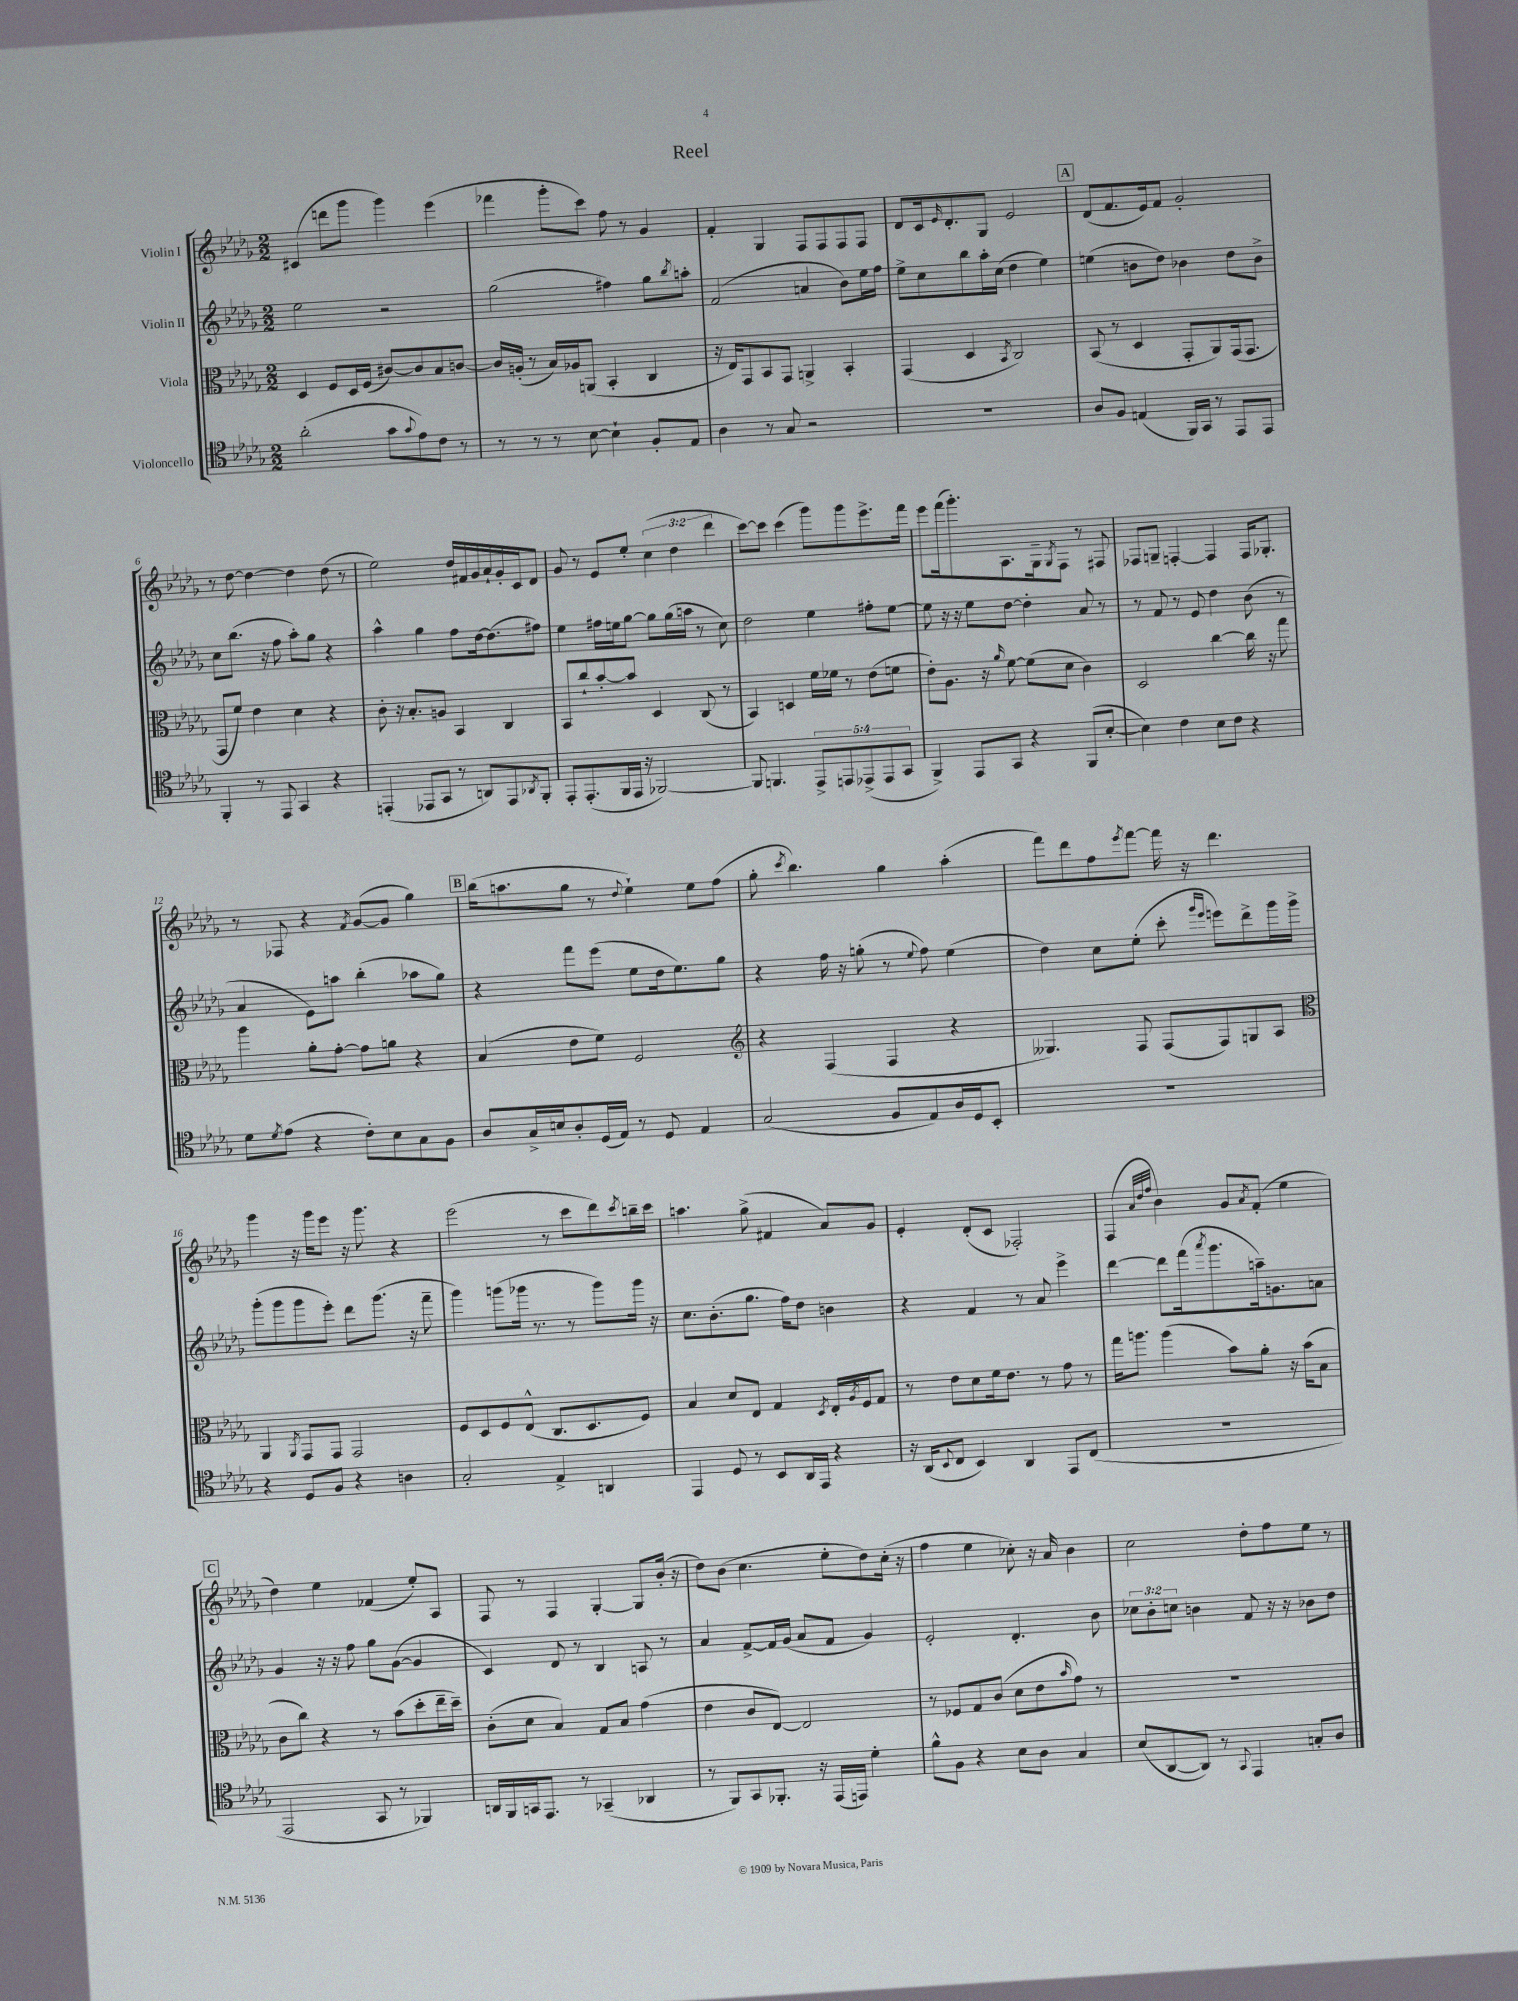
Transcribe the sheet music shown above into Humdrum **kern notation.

**kern	**kern	**kern	**kern
*staff4	*staff3	*staff2	*staff1
*clefC4	*clefC3	*clefG2	*clefG2
*k[b-e-a-d-g-]	*k[b-e-a-d-g-]	*k[b-e-a-d-g-]	*k[b-e-a-d-g-]
*M2/2	*M2/2	*M2/2	*M2/2
(2a-'	4D-	2ee-	(4c#
.	8F	.	8ddd
.	16D-	.	8ggg-
.	(16F	.	.
8g-	[8c#)	2r	4ggg-)
8qqg-	.	.	.
8e-)	8c#]	.	.
8c	8B-	.	(4eee-
8r	[8c	.	.
=	=	=	=
8r	16c]	(2gg-	4fff-
.	(16A'	.	.
8r	8r	.	.
8r	16B-)	.	8ggg-'
.	16A-	.	.
[8B-	(8AA	.	8ccc)
4B-`]	4BB-'	4ff#)	8ff
.	.	.	8r
8F'	4C	8gg-	4g-
.	.	8qbb-	.
8E-	.	8aa'	.
=	=	=	=
4A-	16r	(2f	4f'
.	16E-)	.	.
.	8GG-	.	.
8r	8BB-	.	4G-
8G-	8GG-	.	.
2r	4AA^	4a	8F
.	.	.	8F
.	4BB-'	8b-)	8F
.	.	16ee-	8F
.	.	16ff	.
=	=	=	=
1r	(4GG-	8ee-^	8d-
.	.	8cc	16c
.	.	.	16qqe-
.	.	.	8.d-'
.	4D-	8bb-	.
.	.	16aa-'	8G-
.	.	(16cc	.
.	8qBB-	.	.
.	2C)	4dd-	2e-
.	.	4ee-)	.
=	=	=	=
8A-	(8BB-	(4ee	(8d-
8F	8r	.	8.f
(4E	4D-	8b	.
.	.	.	16e-)
.	.	8dd-)	8f
16FF)	8GG-'	4b-	2g-'
16GG-	.	.	.
8r	8AA-)	.	.
8EE-	(16GG-	8dd-	.
.	8.GG-	.	.
8EE-	.	8b-^	.
=	=	=	=
4FF'	8GG-	8cc	8r
.	8f)	(8.bb-	[8dd-
8r	4e-	.	4dd-_
.	.	16r	.
8EE-	.	8ff	.
4GG-	4d-	8aa-')	4dd-]
.	.	8gg-	.
4r	4r	4r	(8dd-
.	.	.	8r
=	=	=	=
(4EE'	8c'	4aa-^^	2ee-)
.	16r	.	.
.	8.B-'	.	.
8EE-	.	4gg-	.
8GG-	8A	.	.
8r	4BB-	8ff	16dd-
.	.	.	16f#
8AA)	.	[16dd-	16g-
.	.	(8.dd-]	16a-`
8EE-	4C	.	16g-'
.	.	.	16c
8qAA-	.	.	.
8FF'	.	8ff#)	8d-
=	=	=	=
8EE-'	8BB-	4ee-	8g-
(8.EE-'	8cc`	.	8r
.	[8b-'	16ff#	8e-
16FF	.	16ee	.
16EE-	8b-]	[8gg-	8ee-'
16r	.	.	.
[2FF-)	4D-	8gg-]	(6cc
.	.	(16gg-	.
.	.	.	6dd-
.	.	16aa	.
.	(8C	8r	.
.	.	.	6ddd-
.	8r	8cc)	.
=	=	=	=
8FF-]	4BB-)	2dd-	[8ccc)
4.FF	.	.	8ccc]
.	4D	.	(4ccc
10EE-^	16f	4ee-	8ggg-)
.	16f-	.	.
10EE	.	.	.
.	8r	.	8ggg-
(10EE-^	.	.	.
.	(8e-	8ff#'	8.eee-^
10EE-	.	.	.
.	8f	[8ee-	.
10GG-	.	.	.
.	.	.	16fff
=	=	=	=
4FF^)	8e-')	8ee-]	8eee-
.	8.A-	16r	(16fff
.	.	16r	8.ggg-')
8EE-	.	8ee-	.
.	16r	.	.
.	16qqa-	.	.
8GG-	[8f	[8dd-	8.A-
4r	(8f]	4dd-']	.
.	.	.	16G-~
.	.	.	8qG-
.	8d-	.	8F
(8FF	4c)	8a-	8r
[8B-'	.	8r	8F#
=	=	=	=
4B-])	2D-	8r	8F-
.	.	8f	8G~
4c	.	8r	[4F'
.	.	8e-	.
8B-	[4cc	4dd-	4F]
8c	.	.	.
4r	16cc]	(8b-	16F
.	16r	.	8.G-'
.	8gg-	8r	.
=	=	=	=
8d-	4aa-	4a-	8r
8qd-	.	.	.
(8e-	.	.	8F-
4r	8a-'	8e-)	4r
.	[8g-'	8aa	.
.	.	.	8qf
8c')	8g-]	(4bb-'	([8g-
8B-	8a	.	8g-]
8G-	4r	8aa-	4gg-)
8F	.	8gg-)	.
=	=	=	=
8A-	(4B-	4r	(16bb-
.	.	.	8.aa
16G-^	.	.	.
16B	.	.	.
8A-'	8e-	8fff	8gg-
(16D-	8f)	(8eee-	8r
16E-)	.	.	.
.	.	.	8qqdd-
8r	2F	8ee-	4ee-`)
8D-	.	16dd-	.
.	.	8.ee-)	.
4E-	.	.	8ee-
.	.	8gg-	(8ff
=	=	=	=
*	*clefG2	*	*
(2G-	4r	4r	8gg-'
.	.	.	8qccc
.	.	.	4.bb-)
.	(4F	16ff	.
.	.	16r	.
.	.	(8gg'	.
8F	4F	8r	4gg-
.	.	8qqee-	.
8E-)	.	8ff)	.
16A-	4r	(4ee-	(4aa-'
16D-	.	.	.
8BB-'	.	.	.
=	=	=	=
1r	4.G--)	4dd-)	8fff)
.	.	.	8ddd-
.	.	8cc	8ff
.	.	.	8qeee-
.	8F	(8ee-'	[8fff
.	(8F	8ccc'	16fff]
.	.	.	16r
.	.	16qqggg-	.
.	.	16qqeee-	.
.	8F)	8eee)	4.ddd-
.	8G	8ddd-^	.
.	8A-	16ggg-	.
.	.	16ggg-^	.
=	=	=	=
*	*clefC3	*	*
4r	4AA-	(8ggg-'	4ggg-
.	.	8ggg-	.
.	8qAA-	.	.
8D-	8GG-	8ggg-	16r
.	.	.	16ggg-
8F	8GG-	8eee-')	8eee-
4r	2GG-	8ddd-	16r
.	.	.	8.ggg-
.	.	(8.ggg-	.
4A	.	.	4r
.	.	16r	.
.	.	8fff~	.
=	=	=	=
2G-'	8F	4ggg-)	(2eee-
.	8D-	.	.
.	8F	(8ggg	.
.	(8E-^^	16ggg-	.
.	.	8.r	.
4E-^	8.C	.	8r
.	.	8r	8ccc
.	8.D-	.	.
4AA	.	8ggg-)	8ddd-)
.	.	.	8qccc
.	8F)	16ggg-	16bb~
.	.	16r	16ccc
=	=	=	=
4EE-	4B-	8.cc	4.aa
.	.	(8.b-'	.
8D-	8d-	.	.
8r	8E-	8.gg-	(8gg-^
8BB-	4G-	.	4f#
.	.	16ff)	.
16AA-	.	8dd-	.
16EE-	.	.	.
.	8qD-	.	.
4r	16E-'	4b	8a-)
.	8qA-	.	.
.	16F	.	.
.	8G-	.	8g-
=	=	=	=
16r	8r	4r	4e-'
(16AA-	.	.	.
8qqBB-	.	.	.
8C	8e-	.	.
4BB-)	8d-	4f	(8d-'
.	16f	.	8c
.	8.e-	.	.
4AA-	.	8r	2F-')
.	8r	8a-	.
8EE-	8g-	4eee-^	.
(8C	8r	.	.
=	=	=	=
1r	16gg-	[4ddd-	(4F
.	8.aa	.	.
.	.	.	32qqa-
.	.	.	32qqdd-
.	.	.	32qqff
.	(4aa	8ddd-]	4b-)
.	.	(16fff	.
.	.	8qaaa-	.
.	.	8.ggg-	.
.	8b-)	.	8g-
.	.	.	8qa-
.	8a-'	16aa~)	(8f'
.	.	8.g	.
.	16r	.	4ee-
.	(16b-	.	.
.	8B-	8a	.
=	=	=	=
2EE-	8c	4g-	4dd-)
.	8cc)	.	.
.	4r	16r	4ee-
.	.	16r	.
.	.	8ff	.
8GG-	8r	8gg-	(4f-
8r	(8b-	([8g-	.
4FF-)	8dd-'	4g-]	8ee-')
.	16ee-~	.	8A-
.	16dd-~)	.	.
=	=	=	=
16AA	(8c'	4c)	8F
16FF	.	.	.
16GG	8d-	.	8r
8.EE-	.	.	.
.	4B-)	8d-	4F
8r	.	8r	.
(4GG-~	8G-	4B-	[4G-'
.	8B-	.	.
4AA-	(4g-	8A	8G-]
.	.	8r	(16b-'
.	.	.	16r
=	=	=	=
8r	4e-	4a-	8dd-)
8FF)	.	.	(8b-
8GG-	8c	[8f^	4.cc
8.FF-'	[8E-)	16f]	.
.	.	(16g-	.
.	2E-]	8a-	.
16r	.	.	.
(16EE-	.	8f	8ee-'
16EE)	.	.	.
4d-'	.	4g-)	8dd-)
.	.	.	(16cc'
.	.	.	16r
=	=	=	=
8f^^	8r	2e-'	4ff
8F	8F-	.	.
4r	8G-	.	4ee-
.	(8c	.	.
8B-	8d-	4.d-'	8cc-')
8A-	8e-	.	16r
.	.	.	16a-
.	16qqb-	.	.
4G-	8g-)	.	4b-
.	8r	8b-	.
=	=	=	=
(8B-	1r	12cc-	2cc
.	.	12b-'	.
[8AA-	.	.	.
.	.	12cc	.
8AA-])	.	4b	.
8r	.	.	.
8qqGG-	.	.	.
4EE-	.	8f	8dd-'
.	.	16r	8ff
.	.	16r	.
8G'	.	8b-	8ee-
8A-	.	8dd-	8r
==	==	==	==
*-	*-	*-	*-
